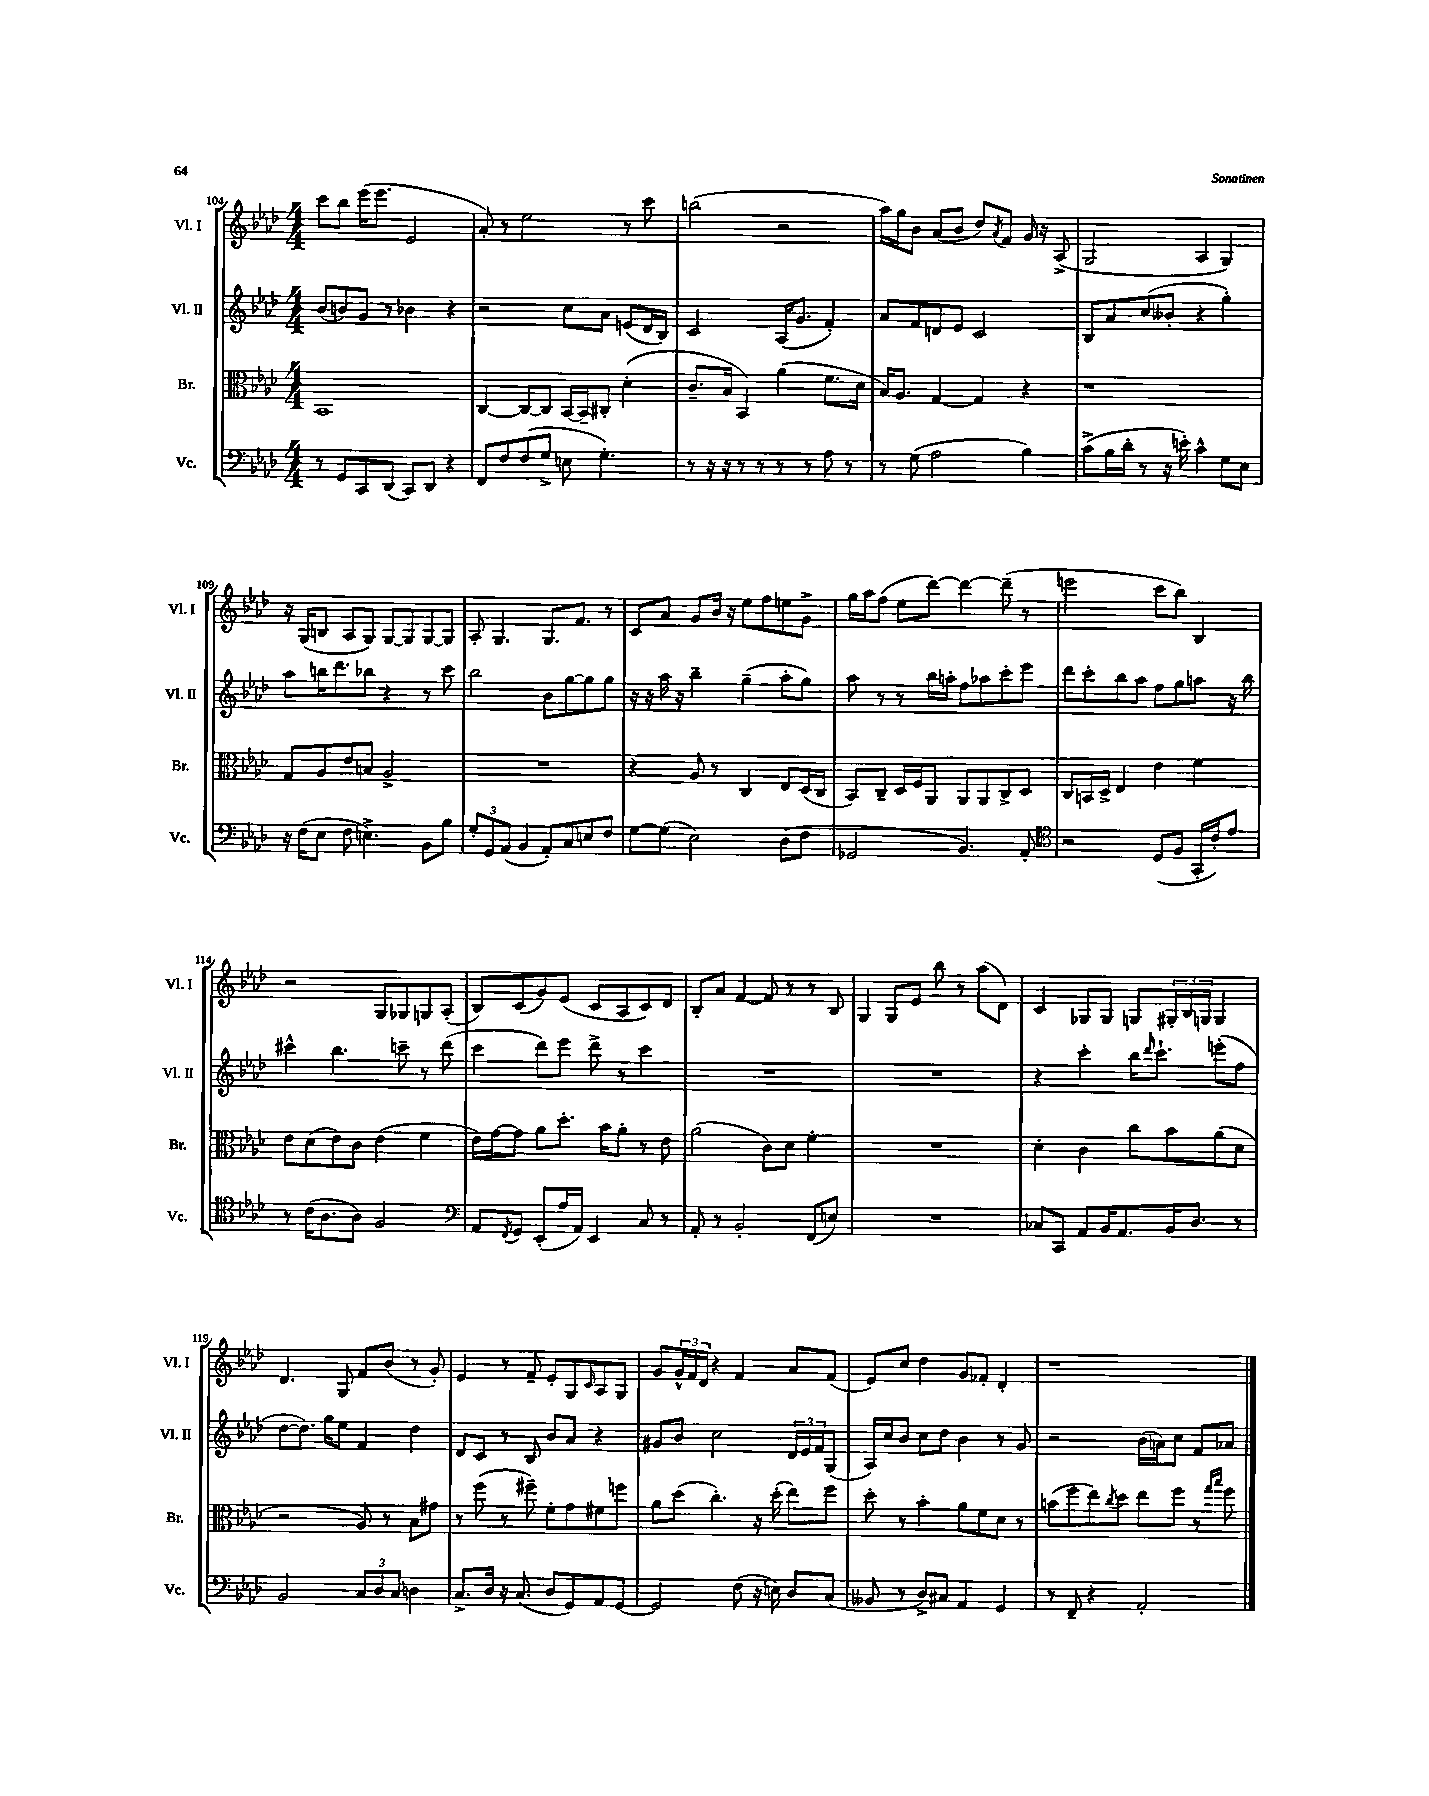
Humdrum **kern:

**kern	**kern	**kern	**kern
*staff4	*staff3	*staff2	*staff1
*clefF4	*clefC3	*clefG2	*clefG2
*k[b-e-a-d-]	*k[b-e-a-d-]	*k[b-e-a-d-]	*k[b-e-a-d-]
*M4/4	*M4/4	*M4/4	*M4/4
8r	1BB-	(8b-/L	8ccc\L
8GG/L	.	8b/)	8bb-\J
8CC/	.	8g/J	(16eee-\LK
.	.	.	8.eee-\J
(8DD-/J	.	8r	.
8CC/L)	.	4b-\	2e-/
8DD-/J	.	.	.
4r	.	4r	.
=	=	=	=
8FF/L	[4C/	2r	8a-'/)
8F/	.	.	8r
(8F/	8C/_L	.	2ee-\
8G^/J	8C/]J	.	.
8E\	[16BB-/LL	8cc\L	.
.	16BB-~/]J	.	.
4.G'\)	8C#'/J	8a-\J	.
.	(4d-'\	(8e/L	8r
.	.	16d-/L	8ccc\
.	.	16B-/JJ)	.
=	=	=	=
8r	8.c~/L	2c/	(2bb\
16r	.	.	.
16r	16B-/Jk	.	.
8r	4BB-/)	.	.
8r	.	.	.
8r	(4a-\	(16A-/LK	2r
.	.	8.g/J	.
8r	.	.	.
8A-\	8.f\L	4f'/)	.
8r	.	.	.
.	16d-\Jk	.	.
=	=	=	=
8r	16B-/LK)	8a-/L	16aa-\LL)
.	8.A-/J	.	16gg\J
(8G\	.	8f/	8b-\J
2A-\	[4G/	8d/	(8a-/L
.	.	8e-/J	8b-/J
.	4G/]	2c/	8dd-/L)
.	.	.	8qa-/
.	.	.	8f/J
4B-\)	4r	.	16g/
.	.	.	16r
.	.	.	(8A-^/
=	=	=	=
(8c^\L	1r	8B-/L	2G/
16B-\L	.	8a-/	.
16d-'\JJ	.	.	.
8r	.	(8cc/	.
16r	.	8b--'/J	.
16e'\)	.	.	.
4c^^\	.	4r	4A-/
8G\L	.	4gg'\)	4G/)
8E-\J	.	.	.
=	=	=	=
16r	8G/L	8aa-\L	16r
(16F\LK	.	.	(16G/LK
8E-\J	8A-/	16bb\K	8B/J
.	.	8.ddd-\	.
8F\	8e-/	.	8A-/L
4.E^\)	8B/J	8bb-\J	8G/J)
.	2A-^/	4r	[8G/L
.	.	.	8G/]
8BB-\L	.	8r	[8G/
8B-\J	.	8ccc\	8G/]J
=	=	=	=
12G'/L	1r	2bb-\	8A-'/
12GG/	.	.	.
.	.	.	4.G/
(12AA-/J	.	.	.
4BB-/	.	.	.
8AA-'/L)	.	8b-\L	8.G/L
8C/	.	[8gg\	.
.	.	.	8.f/J
8E/	.	8gg\]	.
8F/J	.	8gg\J	8r
=	=	=	=
[8G\L	4r	16r	8c/L
.	.	16r	.
(8G\]J	.	16aa-\	8a-/J
.	.	16r	.
2E-\)	8A-/	4bb-~\	8g/L
.	8r	.	16b-/Jk
.	.	.	16r
.	4C/	(4gg~\	8ee-\L
.	.	.	8ff\
(8D-\L	8E-/L	8aa-'\L	8ee\
8F\J	(16D-/L	8gg\J)	8g^\J
.	16C/JJ	.	.
=	=	=	=
2GG-/	8BB-/L)	8aa-\	16gg\LL
.	.	.	16aa-\J
.	8C~/J	8r	(8ff\J
.	16D-/LL	8r	8ee-\L
.	16F/J	.	.
.	8AA-/J	16bb-\LL	[8ddd-\J)
.	.	16aa'\JJ	.
4.BB-/)	8AA-/L	8ff\L	4ddd-\_
.	8AA-/	8aa-\	.
.	8C^/	8ccc'\	(8ddd-~\]
8AA-'/	8D-/J	8eee-\J	8r
=	=	=	=
*clefC4	*	*	*
2r	8C/L	8ddd-\L	2eee\
.	16BB/L	8ccc'\	.
.	16D-^/JJ	.	.
.	4E-/	8bb-\	.
.	.	8aa-\J	.
(8D-/L	4e-\	8ff\L	8ccc\L
8F/J	.	8gg\	8bb-\J)
16GG'/LL	4f\	8aa\J	4B-/
16c'/J)	.	.	.
8e-/J	.	16r	.
.	.	16bb-\	.
=	=	=	=
8r	8e-\L	4ccc#^^\	2r
(16c\LK	(8d-\	.	.
8.A-\	.	.	.
.	8e-\)	4.bb-\	.
8A-\J)	8c\J	.	.
2F/	(4e-\	.	8G/L
.	.	8ccc~\	8G-/
.	4f\	8r	8G/
.	.	(8ddd-\	(8A-'/J
=	=	=	=
*clefF4	*	*	*
8AA-/L	16e-\LL)	4ccc\	8B-/L)
.	[16g\J	.	.
8qFF/	.	.	.
8GG/J	8g\]J	.	(8c/
(8EE-'/L	8a-\L	8ddd-\L)	8g/)
16A-/L	8.dd-'\J	8eee-\J	(8e-/J
16AA-/JJ)	.	.	.
4EE-/	.	8ddd-^\	8c/L
.	16b-\LK	.	.
.	8a-'\J	8r	8A-/
8C/	8r	4ccc\	8c/)
8r	8e-\	.	8d-/J
=	=	=	=
8AA-'/	(2a-\	1r	8B-'/L
8r	.	.	8a-/J
2BB-'/	.	.	[4f/
.	8c\L)	.	8f/]
.	8d-\J	.	8r
(8FF/L	4f'\	.	8r
8E/J)	.	.	8B-/
=	=	=	=
1r	1r	1r	4G/
.	.	.	8G/L
.	.	.	8e-/J
.	.	.	8bb-\
.	.	.	8r
.	.	.	(8aa-\L
.	.	.	8d-\J)
=	=	=	=
8C-/L	4d-'\	4r	4c/
8CC/J	.	.	.
8AA-/L	4c\	4ccc'\	8G-/L
16BB-/K	.	.	8G-/J
8.AA-/	.	.	.
.	8cc\L	16bb-\LK	8G/L
.	.	16qqddd-/	.
.	.	8.ccc`\J	.
16BB-/K	8b-\	.	24G#'/L
.	.	.	24B-/
8.D-/J	.	.	.
.	.	.	24G/JJ
.	(8a-\	(8eee'\L	4G/
8r	8d-\J	8ff\J	.
=	=	=	=
2BB-/	2r	[8dd-\L	4.d-/
.	.	8.dd-\]J)	.
.	.	16gg\LK	.
.	.	8ee-\J	8G/
12C/L	8A-/)	4f/	8f/L
12D-/	.	.	.
.	8r	.	(8b-/J
12C/J	.	.	.
4D\	8B-\L	4dd-\	8r
.	8g#\J	.	8g'/)
=	=	=	=
8.C^/L	8r	8d-/L	4e-/
.	(8ff\	8c/J	.
16D-/Jk	.	.	.
16r	8r	8r	8r
(8.C/	.	.	.
.	8ff#~\)	8B-/	8f~/
8D-/L	8f'\L	8b-/L	8e-'/L
8GG/)	8g\	8a-/J	8G/
.	.	.	16qqc/
8AA-/	8f#\	4r	8A-/
[8GG/J	8ff\J	.	8G/J
=	=	=	=
2GG/]	8a-\L	8g#/L	8g/L
.	(8dd-\J	8b-/J	24g^^/L
.	.	.	24f/
.	.	.	24d-/JJ
.	4.cc'\)	2cc\	4r
(8F\	.	.	4f/
16r	16r	.	.
16E\)	(16dd-'\	.	.
8D-/L	8ee-\L)	24d-/LL	8a-/L
.	.	24e-/	.
.	.	24f/J	.
(8C/J	8ff\J	(8G/J	(8f/J
=	=	=	=
8BB--/	8dd-'\	16A-/LL)	8e-/L)
.	.	16cc/J	.
8r	8r	8b-/J	8cc/J
8D-^/L)	4b-'\	8cc\L	4dd-\
8C#/J	.	8dd-\J	.
4AA-/	8a-\L	4b-\	8g/L
.	8f\	.	8f-'/J
4GG/	8d-\J	8r	4d-'/
.	8r	8g/	.
=	=	=	=
8r	(8b\L	2r	1r
8FF~/	8ff\	.	.
4r	8ee-\)	.	.
.	8qcc/	.	.
.	8dd-\J	.	.
2AA-'/	8ee-\L	(16b-\LL	.
.	.	16a\J)	.
.	8ff\J	8cc\J	.
.	8r	8f/L	.
.	16qqgg/LL	.	.
.	16qqbb-/JJ	.	.
.	8ff\	8a-/J	.
==	==	==	==
*-	*-	*-	*-
